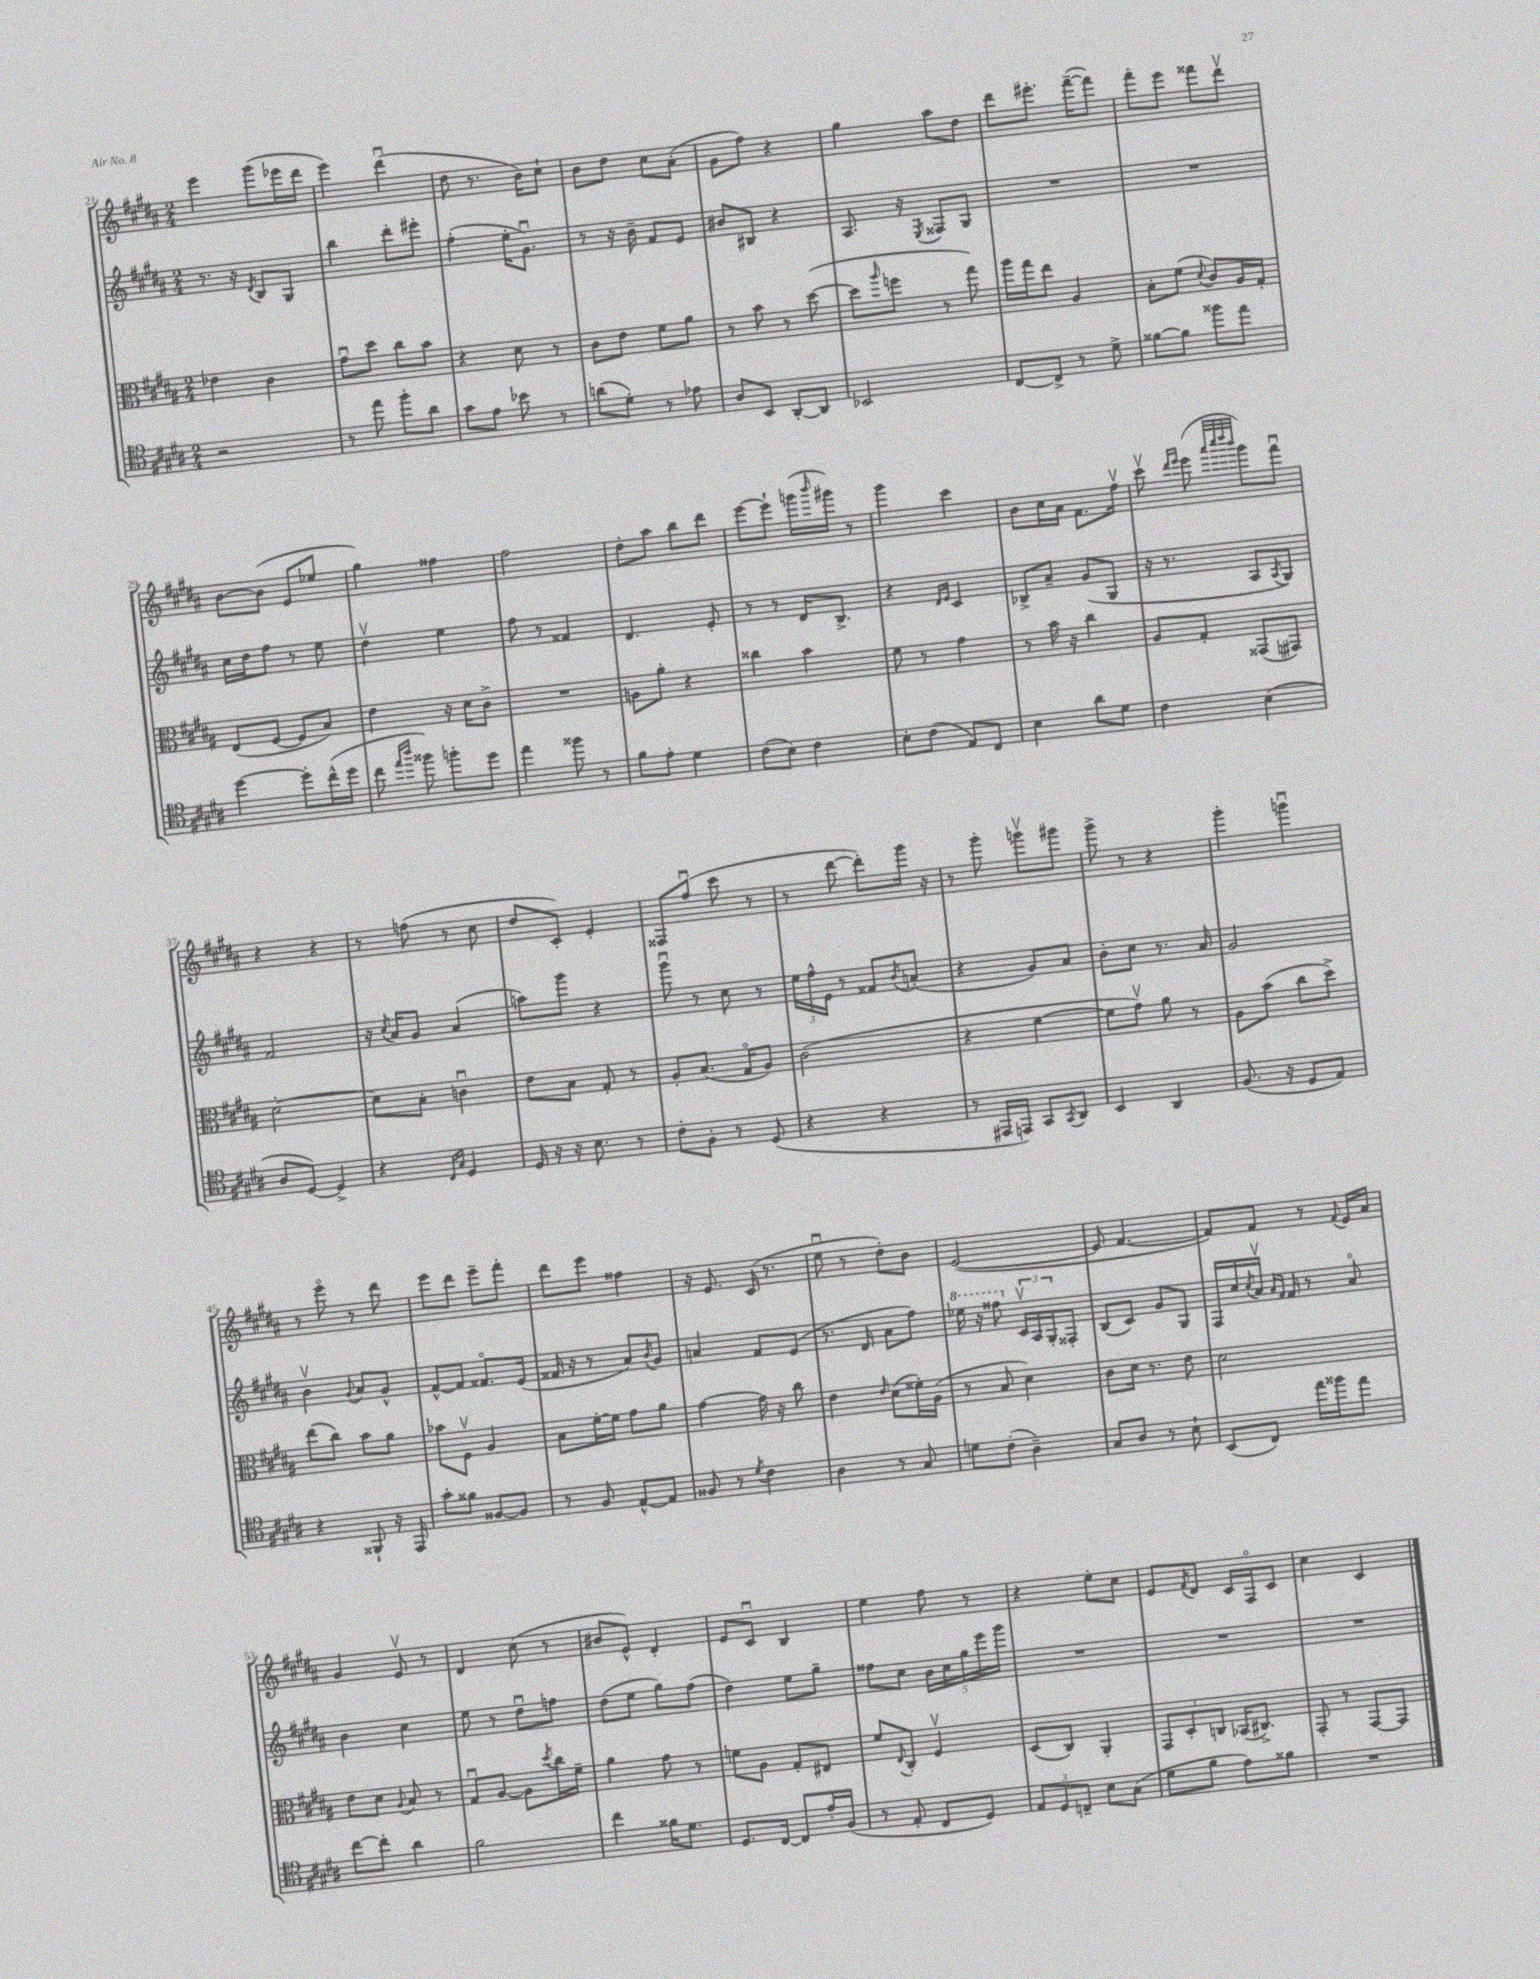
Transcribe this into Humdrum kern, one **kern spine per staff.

**kern	**kern	**kern	**kern
*part4	*part3	*part2	*part1
*staff4	*staff3	*staff2	*staff1
*clefC4	*clefC3	*clefG2	*clefG2
*k[f#c#g#d#a#]	*k[f#c#g#d#a#]	*k[f#c#g#d#a#]	*k[f#c#g#d#a#]
*M2/4	*M2/4	*M2/4	*M2/4
=21	=21	=21	=21
2r	4e-X\	8.r	4eee\
.	.	16r	.
.	.	8qd#/	.
.	4c#\	8B/L	(8ggg#\L
.	.	8G#/J	16eee-X\L
.	.	.	16ddd#\JJ
=22	=22	=22	=22
8r	8g#u\L	4bb\	4eee\)
8ee\	8dd#\J	.	.
8ff#'\L	8cc#\L	8ddd#'\L	(4ddd#u\
8a#\J	8b\J	8eee#X'\J	.
=23	=23	=23	=23
8g#\L	4r	(4ff#'\	8dd#\
8e\J	.	.	8.r
8b-X\	8d#\	16ee'\KL	.
.	.	8.g#u\J)	16b\KL)
8r	8r	.	8cc#`\J
=24	=24	=24	=24
(8an\L	8c#\L	8r	8b\L
8d#'\J)	8e\J	16r	8dd#\J
.	.	16b~\	.
8r	8f#\L	8f#/L	8cc#\L
8e-X\	8a#\J	8e/J	(8a#'\J
=25	=25	=25	=25
8A#/L	8r	8b#X/L	8g#\L
8BB/J	8b\	8B#X/J	8ff#\J)
[8AA#'/L	8r	4r	4r
8AA#/J]	([8dd#\	.	.
=26	=26	=26	=26
2BB-X/	8dd#\L]	8.A#/	4gg#\
.	16qqaa#/	.	.
.	8ffn\J	.	.
.	.	16r	.
.	.	8qE/	.
.	8r	8F##X/L	8aa#\L
.	8gg#\)	8G#/J	8dd#\J
=27	=27	=27	=27
[8C#/L	16aa#\LL	2r	8ddd#\L
.	16gg#\J	.	.
8C#^/J]	8ee\J	.	8.eee#X'\J
8r	4A#/	.	.
.	.	.	([16fff#~\KL
8d#^\	.	.	8fff#\J])
=28	=28	=28	=28
[8f##X\L	8B'\L	2r	8fff#'\L
8f##\J]	(8f#\J	.	8eee\J
.	8qqd#/	.	.
8ff##X\L	8c#/L)	.	8fff##X\L
8ee\J	16A#/L	.	8ddd#v\J
.	16G#'/JJ	.	.
!!LO:LB:g=z
=29	=29	=29	=29
[4dd#\	(8E/L	16cc#\LL	[8b\L
.	.	16dd#\J	.
.	[8F#/J	8ff#\J	(8b\J]
8dd#'\L]	8F#/L]	8r	8e/L
(16cc#^^\L	8B/J)	8ee\	8ee-X/J
16dd#\JJ	.	.	.
=30	=30	=30	=30
8cc#\	4e\	4dd#v\	4gg#\)
16qqee/LL	.	.	.
16qqaa#/JJ	.	.	.
8ff##X\)	.	.	.
8ffn'\L	16r	4ee\	4ff##X\
.	16d#\KL	.	.
8dd#\J	8c#^\J	.	.
=31	=31	=31	=31
4ee\	2r	8ff#\	2ff#\
.	.	8r	.
8ff##X\	.	4f##X/	.
8r	.	.	.
=32	=32	=32	=32
8f#\L	8An\L	4.d#/	8dd#'\L
8e'\J	8a#'\J	.	8aa#\J
4d#\	4r	.	8bb\L
.	.	8e'/	8ddd#\J
=33	=33	=33	=33
(8c#\L	4cc##X\	8r	[8eee\L
8B\J)	.	8r	8eee`\J]
4c#\	4b\	16d#/KL	(16gggn\LL
.	.	.	16qqbbb/
.	.	8.B^/J	16ggg#X\JJ)
.	.	.	8r
=34	=34	=34	=34
8B'\L	8f#\	4r	4ggg#\
(8c#\J	8r	.	.
.	.	16qqd#/LL	.
.	.	16qqe/JJ	.
8E/L)	4g#\	4c#/	4ccc#\
8C#/J	.	.	.
=35	=35	=35	=35
4B\	8r	8B-X^/L	8b\L
.	16b\	8a#~/J	16cc#\L
.	16r	.	16a#\JJ
8a#\L	4cc#\	(8g#/L	8.f#\L
8d#\J	.	8G#/J	.
.	.	.	16ff#v\Jk
=36	=36	=36	=36
4c#\	8A#/L	16r	8ccc#v\
.	.	8.r	.
.	.	.	16qqddd#/LL
.	.	.	16qqeee/JJ
.	8G#'/J	.	(8eee\
.	.	.	32qqaaa#/LLL
.	.	.	32qqcccc#/
.	.	.	32qqdddd#/
.	.	.	32qqbbb/JJJ
(4B\	(8GG##X/L	8A#/L	8ggg#\L)
.	.	8qA#/	.
.	8GG#X/J)	8G#/J)	8fff#u\J
!!LO:LB:g=z
=37	=37	=37	=37
8A#/L	[2d#'\	2f#/	4r
[8D#/J)	.	.	.
4D#^/]	.	.	4r
=38	=38	=38	=38
4r	8d#\L]	16r	8r
.	.	8qcc#/	.
.	.	16a#/KL	.
.	8B'\J	8g#/J	(8ffn\
16qqC#/LL	.	.	.
16qqG#/JJ	.	.	.
4D#/	4cnu\	(4a#/	8r
.	.	.	8cc#\
=39	=39	=39	=39
16D#/	8e\L	8aan\L)	8dd#/L
16r	.	.	.
16r	8B\J	8ggg#\J	8c#'/J)
8.B\	.	.	.
.	8G#'/	4r	4e'/
8r	8r	.	.
=40	=40	=40	=40
8c#'\L	8A#'/L	8ggg#u\	8F##X/L
8F#'\J	(8.B/J	8r	(8ff#u/J
8r	.	8cc#\	8ccc#\
.	16G#/KL	.	.
(8D#/	8A#/J)	8r	8r
=41	=41	=41	=41
4r	(2c#\	24ee\LL	8r
.	.	24ff#^^\	.
.	.	24e\JJ	.
.	.	8r	[8ddd#\
4r	.	8f##X/L	8ddd#'\L])
.	.	8qb/	.
.	.	(8an'/J	16ggg#\Jk
.	.	.	16r
=42	=42	=42	=42
8r	4r	4r	8r
16EE#X/LL	.	.	8ggg#'\
16EEn/JJ)	.	.	.
8GG#/L	[4f#\	8g#/L)	8gggnv\L
8qGG#/	.	.	.
8AA#/J	.	8a#/J	8ggg#X\J
=43	=43	=43	=43
4BB/	8f#\L]	8b'\L	8ggg#^\
.	8g#v\J)	8cc#\J	8r
4AA#/	8a#\	8.r	4r
.	8r	.	.
.	.	16a#/	.
=44	=44	=44	=44
(8.F#/	8A#\L	2g#/	4ggg#'\
.	(8b\J	.	.
16r	.	.	.
8D#/L	8cc#\L	.	4gggnu\
8E/J)	8dd#^\J)	.	.
!!LO:LB:g=z
=45	=45	=45	=45
4r	(8ee\L	4bv\	8r
.	8cc#\J)	.	8eee\
.	.	8qqg#/	.
8FF##X`/	8b\L	8a#/L	8r
16r	8a#\J	8g#^^/J	8ddd#\
16EE/	.	.	.
=46	=46	=46	=46
8g#'\L	8b-X\L	[8f#^^/L	8eee\L
8f##X\J	8F#v\J	8f#/J]	8ddd#\J
[8F##X/L	4A#/	8.f##X/L	8eee~\L
8F##/J]	.	.	8fff#'\J
.	.	(16e/Jk	.
=47	=47	=47	=47
8r	8B\L	16f##X/	8ddd#\L
.	.	16r	.
8F#/	[16f#'\L	8r	8eee\J
.	16f#\JJ]	.	.
[8E^^/L	8g#\L	8a#/L)	4ff##X\
.	.	8qb/	.
8E/J]	8a#\J	8g#/J	.
=48	=48	=48	=48
8F##X/	[4g#\	4an/	16r
.	.	.	8.e/
8r	.	.	.
8qd#/	.	.	.
4c#\	16g#\]	8f#/L	(16c#/
.	16r	.	8.r
.	8cc#\	(8e/J	.
=49	=49	=49	=49
4A#\	4e\	8.r	8eeu\
.	.	.	8r
.	.	16d#/	.
.	16qqe/	.	.
8r	(8d#\L	8a#\L	8dd#'\L)
8G#/	16f##X'\L)	8ff#\J)	8b\J
.	(16A#\JJ	.	.
=50	=50	=50	=50
*	*	*8va	*
8dn\L	8r	16eee-X\	([2e/
.	.	16r	.
(8c#'\J	8B/	8fff##X\	.
*	*	*X8va	*
4A#~\)	4d#\)	24c#v/LL	.
.	.	24A#/	.
.	.	24G#'/J	.
.	.	8F##X'/J	.
=51	=51	=51	=51
8G#/L	8c#\L	(8B/L	8e/]
8A#/J	16d#\Jk	8c#/J)	[4.f#/
.	8.r	.	.
8r	.	8g#/L	.
8B`\	8e\	8G#/J	.
=52	=52	=52	=52
(8BB/L	2d#\	16F#/LL	8f#/L])
.	.	16cc#/	.
.	.	8qcc#/	.
8C#/J)	.	16a#v/JJ	8f#/J
.	.	16qqa#/LL	.
.	.	16qqf#/JJ	.
.	.	16f#/	.
16ee\LL	.	8r	8r
16ff##X\J	.	.	.
.	.	.	8qqf#/
8ee\J	.	8a#/	16e/LL
.	.	.	16a#/JJ
!!LO:LB:g=z
=53	=53	=53	=53
[8cc#\L	8e\L	4b\	4g#/
8cc#'\J]	8d#\J	.	.
.	8qqA#/	.	.
4a#\	8B/	4cc#\	8ev/
.	8r	.	8r
=54	=54	=54	=54
2f#\	8G#u/L	8ee\	4d#/
.	[8A#/J	8r	.
.	8A#\L]	8dd#u\L	(8cc#\
.	8qdd#/	.	.
.	16cc#\L	8ffn\J	8r
.	16f#~\JJ	.	.
=55	=55	=55	=55
4cc#\	4a#\	(8dd#\L	8b#X/L
.	.	8ee\J	8e^^/J)
16f##X\KL	8g#\	8gg#\L)	4d#'/
8.d#\J	.	.	.
.	8r	(8ff#\J	.
=56	=56	=56	=56
8.D#/L	8fn\L	4dd#\)	8e/L
.	8A#\J	.	8c#u/J
[16C#/Jk	.	.	.
8C#/L]	8G#'/L	8ee\L	4B/
16e'/L	8E#X/J	8gg#~\J	.
(16F#/JJ	.	.	.
=57	=57	=57	=57
8r	8f#/L	8ff##X\L	4ee\
.	8qqE/	.	.
8E'/	8C#'/J	8cc#\J	.
8C#/L	4F#v/	20b\LL	8ff#\
.	.	20cc#\	.
.	.	20gg#\	.
8D#/J)	.	.	8r
.	.	20eee\	.
.	.	20ggg#\JJ	.
=58	=58	=58	=58
12E/L	(8D#/L	2r	4r
12D#/	.	.	.
.	8C#/J)	.	.
12Cn~/J	.	.	.
8B\L	4AA#'/	.	8ee'\L
(8G#\J	.	.	8cc#\J
=59	=59	=59	=59
8d#\L	12GG#/L	2r	8e/L
.	12D#'/	.	.
.	.	.	8qf#/
8f#\J	.	.	8d#/J
.	12Cn/J	.	.
8e\L)	(16BB-X/KL	.	16c#/LL
.	8.C#X^/J)	.	16F#/J
8f##X\J	.	.	8c#/J
=60	=60	=60	=60
2r	8GG#'/	2r	4cc#\
.	8r	.	.
.	[8GG#/L	.	4c#/
.	8GG#/J]	.	.
==	==	==	==
*-	*-	*-	*-
